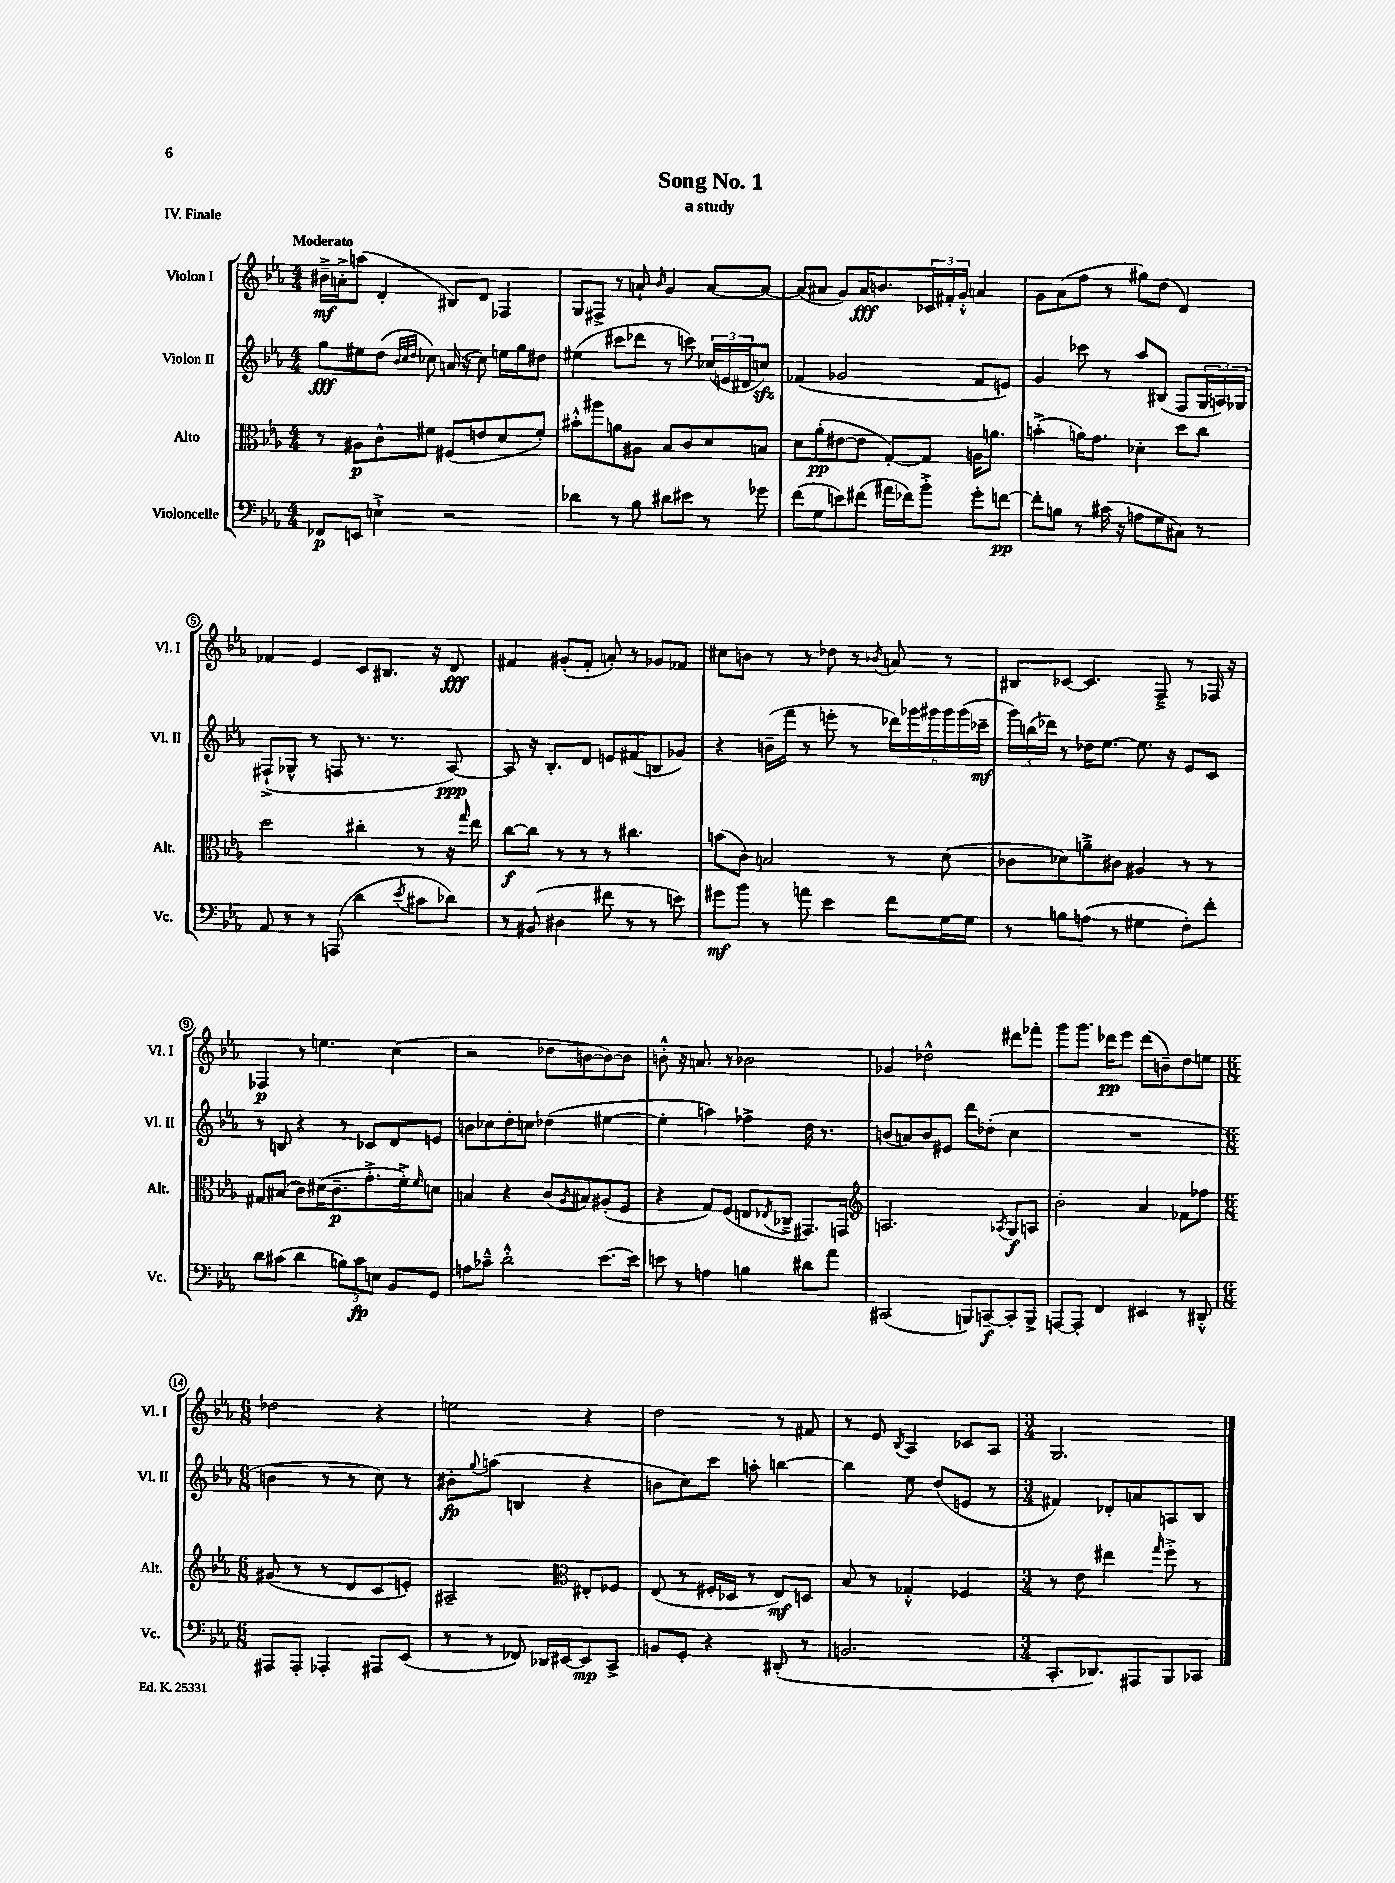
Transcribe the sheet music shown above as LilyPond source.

\header { title = "Song No. 1" subtitle = "a study" piece = "IV. Finale" }
<<
\new StaffGroup <<
\new Staff = "s0" \with { instrumentName = "Violon I" shortInstrumentName = "Vl. I" } {
    \clef treble \key ees \major \numericTimeSignature \time 4/4 \tempo "Moderato"
    bis'16--->\mf a'16-.-> a''8( d'4-. bis8) d'8 fes4 |
    g8 fis8-> r8 a'8-! \grace { bes'16 } g'4 a'8~ a'8~ |
    a'8( ais'8 g'8) ais'16\fff b'8. \tuplet 3/2 { ces'16 fis'16-. g'16-.-^ } a'4 |
    g'8 aes'8( f''8 r8 gis''8) d''8( d'4) |
    fes'4 ees'4 c'8 bis8. r16 d'8\fff |
    fis'4 gis'8-.( fis'8-. a'8-.) r8 ges'8 fes'8 |
    cis''8 b'8 r8 r8 des''8 r8 \acciaccatura { bes'8 } a'8 r8 |
    bis8 ces'8~ ces'4. f8---> r8 fes16 r16 |
    fes4\p r8 e''4. c''4( |
    r2 des''8 b'8~ b'8~) b'8 |
    b'8-.-^ r16 a'8. r8 bes'2 |
    ges'4 des''2-^ dis'''8 fes'''8-. |
    g'''8 g'''8. des'''16\pp ees'''8 des'''8( b'8--) d''8 e''8 |
    \numericTimeSignature \time 6/8 des''2 r4 |
    e''2 r4 |
    d''2 r8 fis'8 |
    r8 ees'8 \acciaccatura { bes8 } aes4 ces'8 aes8 |
    \numericTimeSignature \time 3/4 g2. \bar "|." |
}
\new Staff = "s1" \with { instrumentName = "Violon II" shortInstrumentName = "Vl. II" } {
    \clef treble \key ees \major \numericTimeSignature \time 4/4
    g''8\fff eis''8 d''8( \grace { bes'32 c''32 d''32 } ces''8) a'16( r16 ces''8) e''16 g''16 dis''8 |
    eis''4( cis'''8 des'''8 r8 c'''8) \tuplet 3/2 { ces''16( e'16 dis'16 } c''8\sfz) |
    fes'4( ges'2 fes'8 e'8) |
    g'4 ces'''8 r8 aes''8 bis8( f8 \tuplet 3/2 { g16 a16) ges16 } |
    fis8-!->( ges8-^ r8 f8 r8. r8. aes8~\ppp) |
    aes8 r16 bes8.-. d'8 e'8 fis'8( b8 ges'8) |
    r4 b'16--( f'''16 r8 e'''8-. r8 \tuplet 6/4 { des'''16) ges'''16 gis'''16 gis'''16 gis'''16( ces'''16--\mf } |
    \tuplet 3/2 { g'''16) b''16( des'''16) } r8 des''16 ees''8.~ ees''8. r16 ees'8 c'8 |
    r8 b8 r4 r8 ces'8 d'8 e'8 |
    b'8 ces''8 d''8-. c''8 des''4( eis''4~ |
    eis''4-. a''4) fes''4-> d''16 r8. |
    b'8( a'8) b'8 eis'8 d'''8 des''8-.( c''4 |
    R1 |
    \numericTimeSignature \time 6/8 b'4 r8 r8 c''8) r8 |
    bis'8-.\fp \appoggiatura { g''8 } a''8( b4 r4 |
    b'8 c''8) c'''8 a''8-. b''4~ |
    b''4 ees''8 d''8( e'8 r8 |
    \numericTimeSignature \time 3/4 fis'4) des'8-. a'8 a8 bes8 \bar "|." |
}
\new Staff = "s2" \with { instrumentName = "Alto" shortInstrumentName = "Alt." } {
    \clef alto \key ees \major \numericTimeSignature \time 4/4
    r8 ais8\p c'8-^ fis'8 fis8( e'8 d'8 fis'8-.) |
    bis'8-.-^ ais''8 a'8 ais8 bes8 c'8 d'8 b8 |
    d'8 aes'8-.\pp( eis'8~ eis'8 g8~-.) g8 a16 a'8. |
    b'4-.->( a'16) g'8. des'4-. d''8 c''8 |
    d''2 cis''4-. r8 r16 \grace { g''16 } ees''16 |
    c''8~\f c''8 r8 r8 r8 cis''4. |
    b'8( c'8) b2 r8 d'8( |
    ces'8 des'8) a'8---> cis'8 ais4 r8 r8 |
    gis8 bis8( c'8) dis'16( c'8.--\p g'8.-.-> f'16-.->) \grace { f'16 } d'8 |
    b4 r4 c'8( \acciaccatura { aes8 } bis8) ais8-.( f8 |
    r4 g8) f8( e8 \acciaccatura { ees8 } ces8---> gis,8.) g,16 |
    \clef treble a2. \acciaccatura { aes8 } g8\f a8 |
    bes'2-. aes'4 fes'8 fes''8 |
    \numericTimeSignature \time 6/8 gis'8( r8 r8 d'8 c'8 e'8-.) |
    ais2-- \clef alto eis8-. fes8 |
    ees8( r8 fis16-. des16 r8 ees8\mf) d8 |
    bes8 r8 ges4-.-^ fes4 |
    \numericTimeSignature \time 3/4 r8 ees'8 eis''4 \grace { g''16 } f''8-.-> r8 \bar "|." |
}
\new Staff = "s3" \with { instrumentName = "Violoncelle" shortInstrumentName = "Vc." } {
    \clef bass \key ees \major \numericTimeSignature \time 4/4
    fes,8\p e,8 e4-!-> r2 |
    des'4 r8 bes8 dis'8 eis'8 r8 ges'8 |
    f'8( g8 e'8) fis'8( ais'16 fes'16) bes'8-.-> g'8-. f'8~\pp |
    f'8-. b8 r8 cis'16( r16 a8 g8 cis8) r8 |
    aes,8 r8 r8 a,,8( d'4 \acciaccatura { ees'8 } cis'8 des'8) |
    r8 bis,8( dis4 fis'8 r8 r8 e'8) |
    gis'8\mf bes'8 r8 a'8 ees'4 f'8 g16~ g16 |
    r8 b8 a8( r8 gis4 f8-.) f'8-. |
    d'8 cis'8( d'4 \tuplet 3/2 { b8) cis'8\fp e8 } bes,8 g,8 |
    a8 ces'8---^ d'2-.-^ ees'8.~ ees'16 |
    e'8 r8 a4 b4 dis'8 aes'8 |
    cis,2( b,,8) c,8~--\f c,8-. b,,8-> |
    a,,8~ a,,8-. f,4 eis,4 r8 dis,8-.-^ |
    \numericTimeSignature \time 6/8 ais,,8 ais,,8-. aes,,4-. ais,,8 ees,8( |
    r8 r8 fes,8) des,16 eis,16~ eis,8\mp c,8-> |
    b,8 g,8-. r4 dis,8-.( r8 |
    b,2. |
    \numericTimeSignature \time 3/4 c,8.-. des,8.) ais,,8 bes,,8 ces,8 \bar "|." |
}
>>
>>
\layout { \context { \Score \override BarNumber.stencil = #(make-stencil-circler 0.1 0.3 ly:text-interface::print) } }
